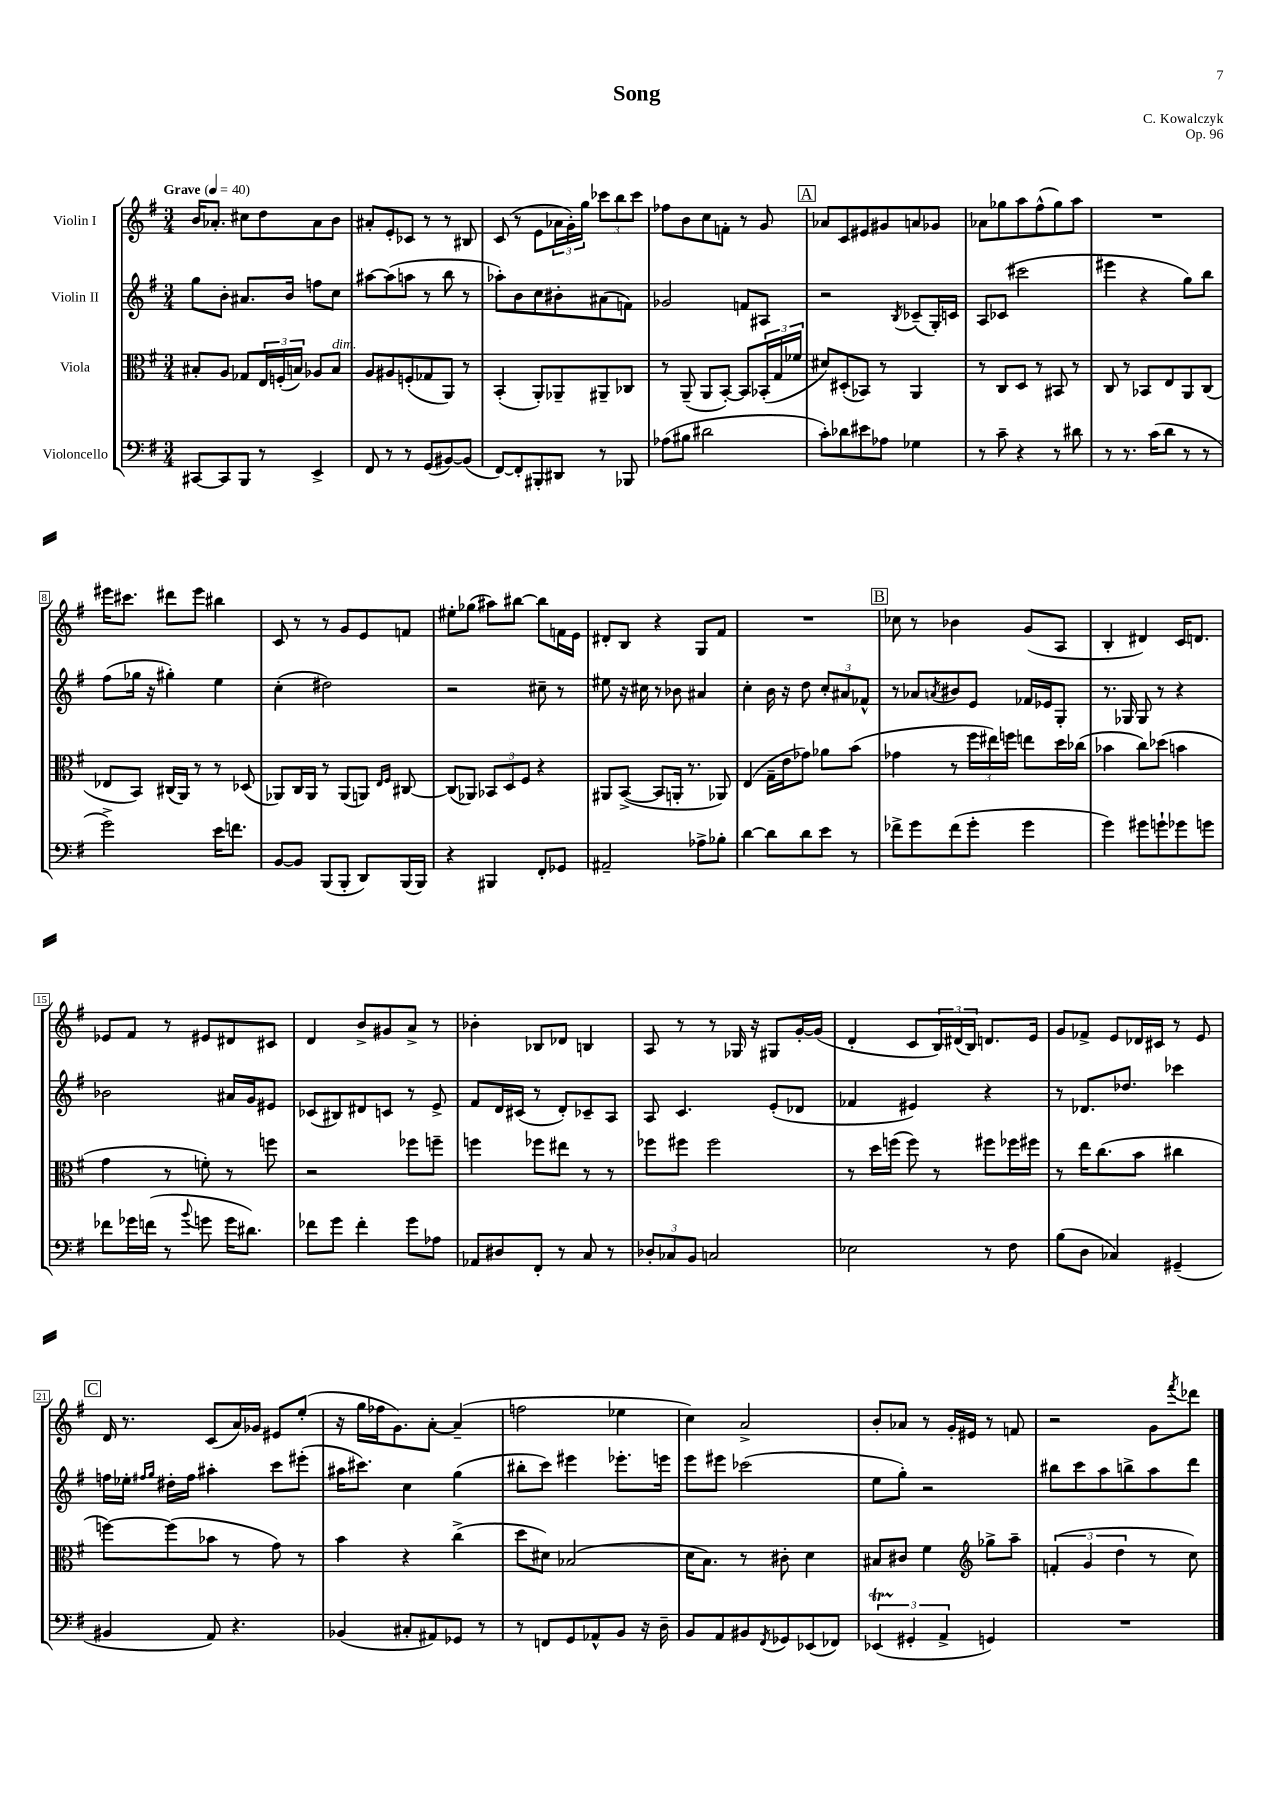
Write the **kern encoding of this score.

**kern	**kern	**kern	**kern
*staff4	*staff3	*staff2	*staff1
*clefF4	*clefC3	*clefG2	*clefG2
*k[f#]	*k[f#]	*k[f#]	*k[f#]
*M3/4	*M3/4	*M3/4	*M3/4
*MM40	*MM40	*MM40	*MM40
[8CC#/L	8B#'/L	8gg\L	16b/LK
.	.	.	8.a-'/J
8CC#/]	8A/J	8b'\J	.
8BBB/J	8G-/L	8.a#/L	8cc#\L
8r	24E/L	.	8dd\
.	(24F'/	.	.
.	.	16b/Jk	.
.	24B/JJ)	.	.
4EE^/	8A-/L	8ff\L	8a-\
.	8B/J	8cc\J	8b\J
=	=	=	=
8FF#/	8A/L	[8aa#\L	8a#'/L
8r	8A#/	(8aa#\]	8e'/
8r	(8F'/	8aa\J	8c-/J
(8GG/L	8G-/	8r	8r
[8BB#/)	8AA/J)	8bb\	8r
(8BB#/]J	8r	8r	8B#/
=	=	=	=
[8FF#/L)	(4BB'/	8aa-'\L)	(8c/
8FF#'/]	.	8b\	8r
8BBB#'/	8AA'/L)	8cc\	8e\L
8DD#/J	8AA-~/	8b#'\	24a-\L
.	.	.	24g'\)
.	.	.	24gg\JJ
8r	8AA#~/	(8a#\	12ccc-\L
.	.	.	12bb\
8BBB-/	8C-/J	8f\J)	.
.	.	.	12ccc-\J
=	=	=	=
(8A-\L	8r	2g-/	8ff-\L
8B#\J	(8AA~/	.	8b\
2d#\	8AA/L	.	8cc\
.	[8BB'/J)	.	8f'\J
.	8BB/]L	8f/L	8r
.	(24BB-'/L	8A#/J	8g/
.	24G/	.	.
.	24f-/JJ	.	.
=	=	=	=
8c'\L)	8d#/L)	2r	8a-/L
8d-\	(8D#'/	.	8c/
8e#\	8BB-/J)	.	8e#/
8A-\J	8r	.	8g#/
.	.	8qB/	.
4G-\	4AA/	(8c-~/L	8a/
.	.	16G'/L)	8g-/J
.	.	16c/JJ	.
=	=	=	=
8r	8r	8A/L	8a-\L
8c~\	8C/L	(8c-/J	8gg-\
4r	8D/J	2ccc#\	8aa\
.	8r	.	(8ff#^^\
8r	8BB#/	.	8gg-\)
8d#\	8r	.	8aa\J
=	=	=	=
8r	8C/	4eee#\	2.r
8.r	8r	.	.
.	8BB-/L	4r	.
(16c\LK	.	.	.
8d\J	8E/	.	.
8r	8AA/	8gg\L)	.
8r	(8C/J	8bb\J	.
=	=	=	=
2g^\)	8E-/L	(8ff#\L	16eee#\LK
.	.	.	8.ccc#\J
.	8BB/J)	16gg-\Jk	.
.	.	16r	.
.	(16C#/LL	4gg#'\)	8ddd#\L
.	16AA/JJ)	.	.
.	8r	.	8eee#\J
16e\LK	8r	4ee\	4bb#\
8.f\J	.	.	.
.	(8D-/	.	.
=	=	=	=
[8BB/L	8AA-/L)	(4cc'\	8c/
8BB/]J	16C/L	.	8r
.	16AA-/JJ	.	.
(8BBB/L	8r	2dd#\)	8r
8BBB'/J	(8AA-/L	.	8g/L
8DD/L)	8AA/J)	.	8e/
.	16qqE/LL	.	.
.	16qqF#/JJ	.	.
(16BBB/L	[8C#/	.	8f/J
16BBB/JJ)	.	.	.
=	=	=	=
4r	(8C#/]L	2r	8ee#'\L
.	8AA-/J)	.	(8gg-\J
4BBB#/	12BB-/L	.	8aa#\L)
.	12D/	.	.
.	.	.	[8bb#\J
.	12F#/J	.	.
8FF#'/L	4r	8cc#~\	8bb#\]L
8GG-/J	.	8r	16f\L
.	.	.	16e\JJ
=	=	=	=
2AA#~/	8AA#/L	8ee#\	8d#'/L
.	([8BB^/J	16r	8B/J
.	.	16cc#\	.
.	8BB/]L	8r	4r
.	16AA'/Jk	8b-\	.
.	8.r	.	.
8A-^\L	.	4a#/	8G/L
8B-'\J	8AA-/)	.	8f#/J
=	=	=	=
[4d\	(4E/	4cc'\	2.r
8d\]L	16G~\LL	16b\	.
.	16e\J	16r	.
8d\	8g-\J)	8dd\	.
8e\J	8a-\L	12cc'/L	.
.	.	12a#/	.
8r	(8b\J	.	.
.	.	12f-^^/J	.
=	=	=	=
8f-^\L	4g-\	8r	8cc-\
8g\	.	8a-/L	8r
.	.	8qa/	.
(8f-\	8r	8b#/	4b-\
8g'\J	24ff#\LL	8e/J	.
.	24ee#\)	.	.
.	24ff\JJ	.	.
4g\	8ee\L	16f-/LL	(8g/L
.	.	16e-/J	.
.	16dd\L	8G'/J	8A/J
.	(16cc-\JJ	.	.
=	=	=	=
4g\)	4b-\	8.r	4B'/
.	.	16G-/	.
8g#\L	8cc\L)	8G-/	4d#/)
8g`\	(8dd-\J	8r	.
8g-\	4b\	4r	16c/LK
.	.	.	8.d/J
8g\J	.	.	.
=	=	=	=
8f-\L	4g\	2b-\	8e-/L
16g-\L	.	.	8f#/J
(16f\JJ	.	.	.
8r	8r	.	8r
8qqb/	.	.	.
8g\	8f'\)	.	8e#/L
16g\LK	8r	16a#/LL	8d#/
8.d#\J)	.	16g/J	.
.	8ff\	8e#/J	8c#/J
=	=	=	=
8f-\L	2r	(8c-/L	4d/
8g\J	.	8B#/)	.
4f-'\	.	8d#/	8b^/L
.	.	8c/J	8g#/
8g\L	8ff-\L	8r	8a^/J
8A-\J	8ff~\J	8e^/	8r
=	=	=	=
8AA-/L	4ff\	8f#/L	4b-'\
8D#/	.	16d/L	.
.	.	(16c#/JJ	.
8FF#'/J	8ff-\L	8r	8B-/L
8r	8ee#\J	8d'/L)	8d-/J
8C/	8r	8c-~/	4B/
8r	8r	8A/J	.
=	=	=	=
12D-'/L	8ff-\L	8A/	8A/
12C-/	.	.	.
.	8ff#\J	4.c/	8r
12BB/J	.	.	.
2C/	2ff#\	.	8r
.	.	.	16G-/
.	.	.	16r
.	.	(8e'/L	8G#/L
.	.	8d-/J	[16g'/L
.	.	.	(16g/]JJ
=	=	=	=
2E-\	8r	4f-/	4d'/
.	16dd\LL	.	.
.	(16ff\JJ	.	.
.	8ff\)	4e#/)	8c/L
.	8r	.	24B/L)
.	.	.	(24d#/
.	.	.	24B/JJ)
8r	8ff#\L	4r	8.d/L
8F#\	16ff-\L	.	.
.	16ff#\JJ	.	16e/Jk
=	=	=	=
(8B\L	8r	8r	8g/L
8D\J	16ee\LK	8.d-/L	8f-^/J
.	(8.cc\	.	.
4C-/)	.	.	8e/L
.	.	8.dd-/J	.
.	8b\J	.	16d-/L
.	.	.	16c#/JJ
(4GG#~/	4cc#\	4ccc-\	8r
.	.	.	8e/
=	=	=	=
4BB#/	[8ff\L)	16ff\LL	16d/
.	.	16ee-'\JJ	8.r
.	.	16qqff#/LL	.
.	.	16qqgg/JJ	.
.	(8ff\]	16dd#'\LL	.
.	.	16ff#\JJ	.
8AA/)	8b-\J	4aa#'\	(8c/L
4.r	8r	.	16a/L)
.	.	.	16g-/JJ
.	8g\)	8ccc\L	8e#/L
.	8r	(8eee#'\J	(8ee'/J
=	=	=	=
(4BB-/	4b\	16aa#\LK	16r
.	.	8.ccc#\J)	16gg\LL
.	.	.	16ff-\J
.	.	.	8.g\)
8C#'/L	4r	4cc\	.
8AA#/)	.	.	[8a'\J
8GG-/J	(4cc^\	(4gg\	(4a~/]
8r	.	.	.
=	=	=	=
8r	8dd\L	8bb#'\L	2ff\
8FF/L	8d#\J)	8ccc\J)	.
8GG/	(2B-/	4eee#\	.
8AA-^^/	.	.	.
8BB/J	.	8.eee-'\L	4ee-\
16r	.	.	.
16D~\	.	16eee\Jk	.
=	=	=	=
8BB/L	16d\LK	8eee\L	4cc\)
.	8.B\J)	.	.
8AA/	.	8eee#\J	.
8BB#/	8r	(2ccc-\	2a^/
8qFF#/	.	.	.
8GG-/	8c#'\	.	.
(8EE-/	4d\	.	.
8FF-/J)	.	.	.
=	=	=	=
(6EE-/	8B#/L	8ee\L	8b'/L
.	8c#/J	8gg'\J)	8a-/J
6GG#'/	.	.	.
.	4f#\	2r	8r
6AA^/	.	.	.
.	.	.	16g'/LL
.	.	.	16e#/JJ
*	*clefG2	*	*
4GG/)	8gg-^\L	.	8r
.	8aa~\J	.	8f/
=	=	=	=
2.r	(6f'/	8bb#\L	2r
.	.	8ccc\	.
.	6g/	.	.
.	.	8aa\	.
.	6dd\	.	.
.	.	8bb^\	.
.	8r	8aa\	8g\L
.	.	.	8qfff#/
.	8cc\)	8ddd\J	8ddd-\J
==	==	==	==
*-	*-	*-	*-
